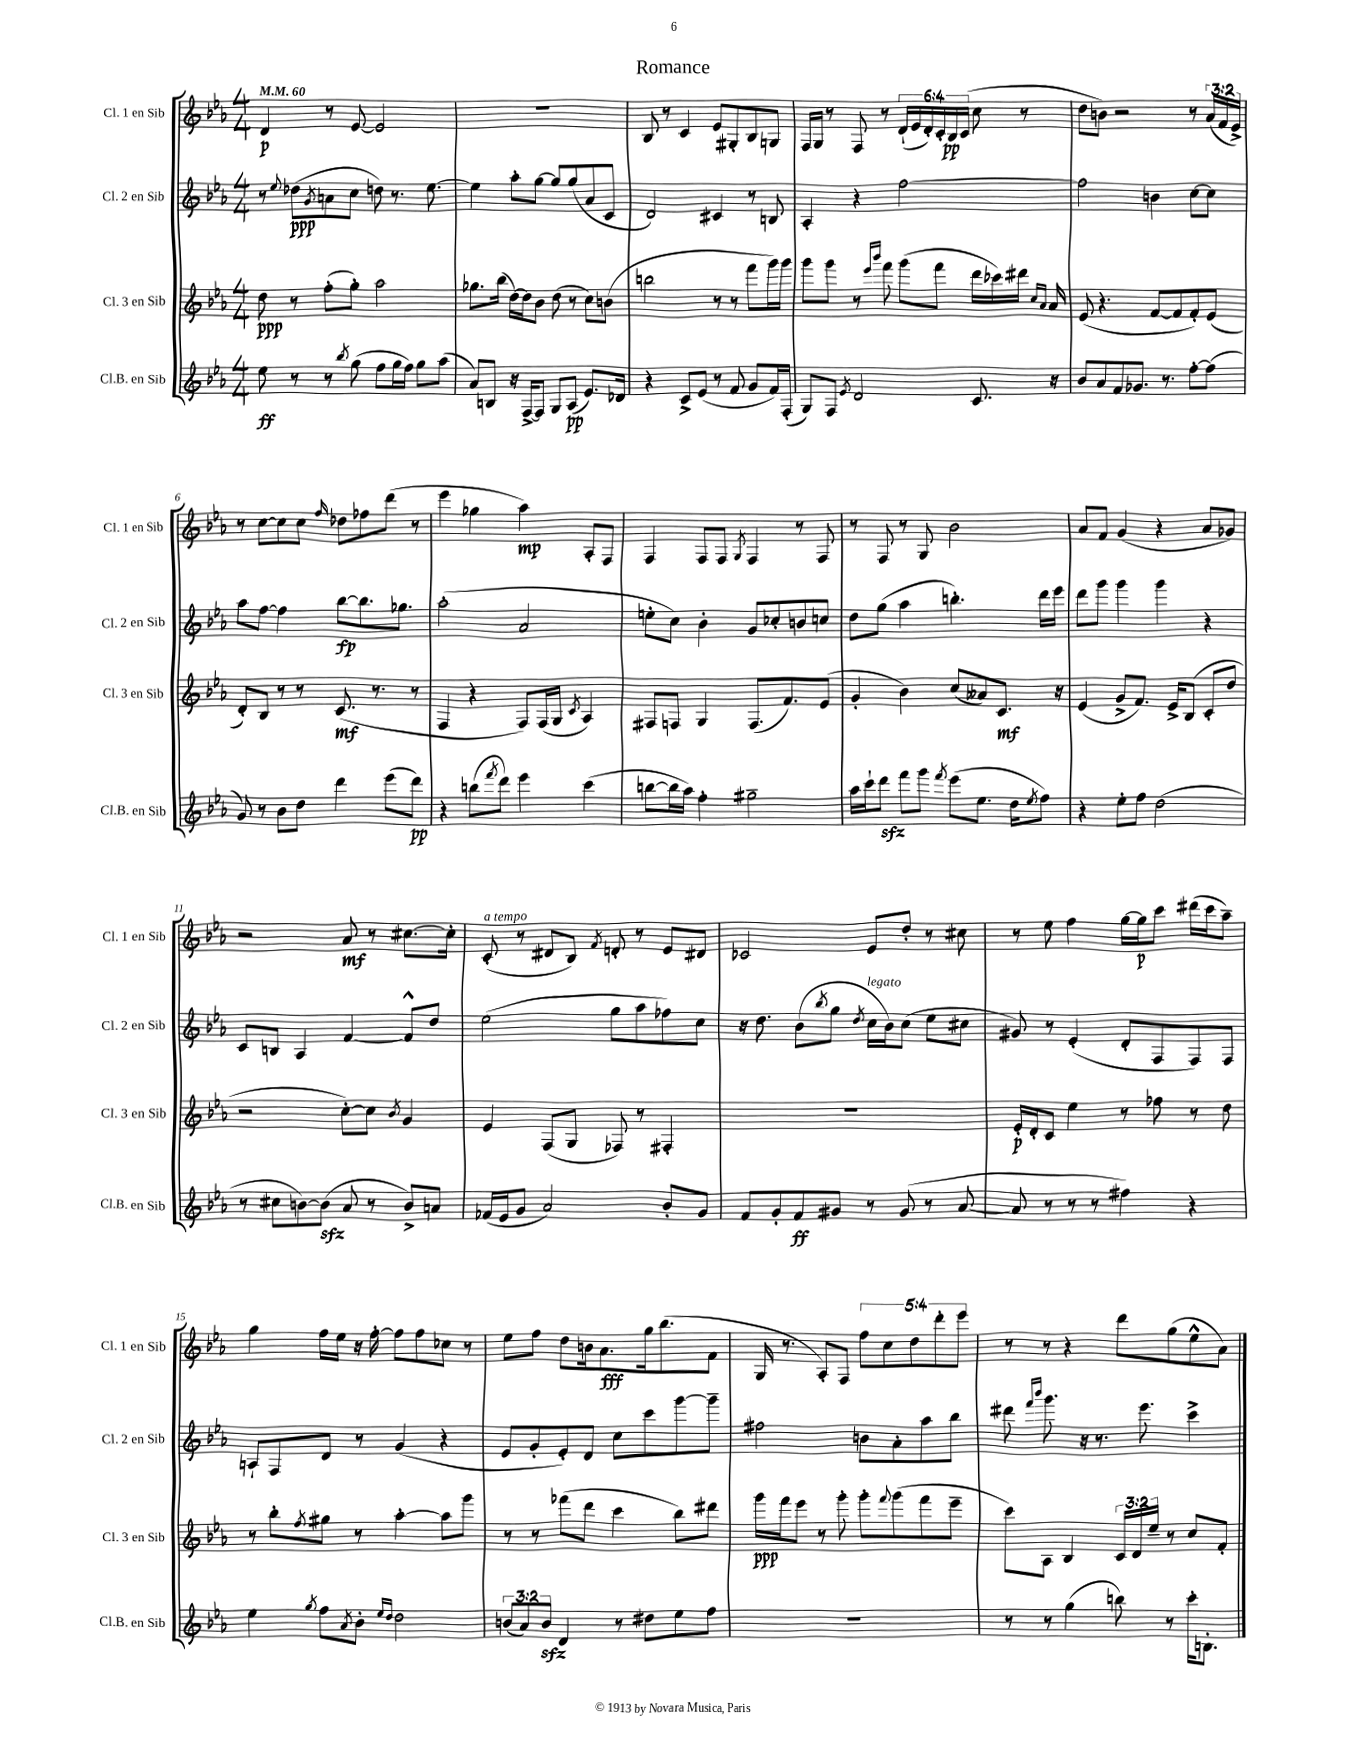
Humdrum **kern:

**kern	**kern	**kern	**kern
*staff4	*staff3	*staff2	*staff1
*clefG2	*clefG2	*clefG2	*clefG2
*k[b-e-a-]	*k[b-e-a-]	*k[b-e-a-]	*k[b-e-a-]
*M4/4	*M4/4	*M4/4	*M4/4
*MM60	*MM60	*MM60	*MM60
8ee-	8dd	8r	4d
.	.	8qqee-	.
8r	8r	(8dd-	.
.	.	8qg	.
8r	(8ff'	8a	8r
8qbb-	.	.	.
(8gg	8gg')	8cc	[8e-
8ff	2aa-	8dd)	2e-]
16gg	.	8.r	.
16ff)	.	.	.
8gg	.	.	.
.	.	[8.ee-	.
(8aa-	.	.	.
=	=	=	=
8a-)	8.gg-	4ee-]	1r
8B	.	.	.
.	(16bb-	.	.
16r	[16dd)	8aa-'	.
[16F^	16dd]	.	.
8F]	8b-	[8gg	.
8G	(8dd	8gg]	.
(8A-	8r	(8gg	.
8.e-)	8cc)	8a-	.
.	(8b	8c	.
16d-	.	.	.
=	=	=	=
4r	2bb	2d)	8B-
.	.	.	8r
8c^	.	.	4c
(8e-	.	.	.
8r	8r	4c#	8e-
8f	8r	.	8G#'
8g	8fff	8r	8B-
16f)	16ggg)	8B	8G
(16F'	16ggg	.	.
=	=	=	=
8G)	8ggg	4A-'	16F
.	.	.	16G
8F	8ggg	.	8r
8qe-	.	.	.
2d	8r	4r	8F
.	16qqeee-	.	.
.	16qqbbb-	.	.
.	8fff	.	8r
.	(8ggg	[2ff	(24d`
.	.	.	24e-
.	.	.	24d')
.	8fff	.	24c'
.	.	.	24B-
.	.	.	(24c
8.c	16ddd	.	8cc
.	16ccc-)	.	.
.	16ddd#	.	8r
.	16qqcc	.	.
.	16qqa-	.	.
16r	16a-	.	.
=	=	=	=
8b-	(8e-	2ff]	8dd
8a-	4.r	.	8b)
8f	.	.	2r
8.g-	.	.	.
.	[8f	4b	.
8.r	.	.	.
.	8f]	.	.
[8ff'	8f')	[8cc	8r
(8ff]	(8e-	8cc]	(24a-
.	.	.	24f
.	.	.	24e-^)
=	=	=	=
8g)	8d')	8aa-	8r
8r	8B-	[8ff	[8cc
8b-	8r	4ff]	8cc]
8dd	8r	.	8cc
.	.	.	16qqff
4ddd	(8.c	[8bb-	8dd-
.	.	8.bb-]	8ff-
.	8.r	.	.
(8eee-	.	.	(8ddd
.	.	8.gg-	.
8ddd)	8r	.	8r
=	=	=	=
4r	4F	(2aa-'	4eee-
(8bb	4r	.	4gg-
8qfff	.	.	.
8ddd)	.	.	.
4eee-	8F)	2a-	4aa-)
.	(16F	.	.
.	16G	.	.
.	8qc	.	.
(4ccc	4A-)	.	8A-'
.	.	.	8F
=	=	=	=
[8bb	8F#	8ee'	4F
16bb]	8F	8cc)	.
16aa-)	.	.	.
4ff'	4G	4b-'	8F
.	.	.	8F
.	.	.	8qG
2gg#~	(8.F	8g	4F
.	.	8cc-'	.
.	8.f)	.	.
.	.	8b	8r
.	(8e-	8cc	8F
=	=	=	=
16aa-	4g'	8dd	8r
16ccc`	.	.	.
8ddd	.	(8gg	8F
8fff	4b-)	4aa-	8r
8ggg	.	.	8G
8qfff	.	.	.
(8eee-	(8cc	4.bb')	2b-
8.ee-	8a--)	.	.
.	8.c	.	.
16dd	.	.	.
8qee-	.	.	.
8ff)	.	16ddd	.
.	16r	16eee-	.
=	=	=	=
4r	(4e-	8ddd	8a-
.	.	8ggg	8f
8ee-'	8g^	4ggg	(4g
8ff	8.f)	.	.
(2dd	.	4ggg	4r
.	16e-^	.	.
.	(8B-	.	.
.	8c'	4r	8a-
.	8dd	.	8g-)
=	=	=	=
8r	2r	8c	2r
8cc#	.	8B	.
[8b)	.	4A-	.
(8b]	.	.	.
8a-	[8cc')	[4f	8a-
8r	8cc]	.	8r
.	8qb-	.	.
8b^)	4g	8f^^]	[8.cc#
8a	.	8dd	.
.	.	.	16cc#']
=	=	=	=
(16f-	4e-	(2ee-	(8c'
16e-	.	.	.
8g	.	.	8r
2a-)	(8F	.	8d#
.	8G	.	8B-)
.	.	.	8qf
.	8F-)	8gg	8d'
.	8r	8aa-	8r
8b-'	4F#'	8ff-)	8e-
8g	.	8cc	8d#
=	=	=	=
8f	1r	16r	2c-
.	.	8.dd	.
8g'	.	.	.
8f	.	(8b-	.
.	.	8qbb-	.
8g#	.	8gg	.
.	.	8qdd	.
8r	.	16cc	8e-
.	.	16b-)	.
(8g#	.	(8cc	8dd'
8r	.	8ee-	8r
[8a-	.	8cc#	8cc#
=	=	=	=
8a-]	16e-'	8g#)	8r
.	16d'	.	.
8r	8c	8r	8ee-
8r	4ee-	(4e-'	4ff
8r	.	.	.
4ff#)	8r	8d'	[16gg
.	.	.	16gg]
.	8ff-	8F	8ccc
4r	8r	8F)	(16ddd#
.	.	.	16ccc
.	8dd	8F	8aa-~)
=	=	=	=
4ee-	8r	8A`	4gg
.	8bb-'	8F	.
8qgg	8qff	.	.
8ff	8gg#	8d	16ff
.	.	.	16ee-
8qa-	.	.	.
8b-'	8r	8r	16r
.	.	.	[16ff'
16qqee-	.	.	.
16qqdd	.	.	.
2dd	[4aa-'	(4g	8ff]
.	.	.	8ff
.	8aa-]	4r	8cc-
.	8ggg	.	8r
=	=	=	=
(12b	8r	8e-	8ee-
12a-)	.	.	.
.	8r	8g'	8ff
12b	.	.	.
4d	(8fff-	8e-')	8dd
.	8ddd	8d	16b
.	.	.	8.a-
8r	4ccc	8cc	.
8dd#	.	8ccc	16gg
.	.	.	(8.bb-
8ee-	8bb-)	[8ggg	.
8ff	8ddd#	8ggg~]	8f
=	=	=	=
1r	16ggg	2ff#	16G
.	16fff	.	8.r
.	8eee-	.	.
.	8r	.	8A-')
.	8ggg'	.	8F
.	8ggg'	8b	10ff
.	.	.	10cc
.	8qqfff	.	.
.	(8ggg	8a-'	.
.	.	.	10dd
.	8fff	8aa-	.
.	.	.	10ddd'
.	8eee-~	8bb-	.
.	.	.	10eee-
=	=	=	=
8r	8ccc)	8ddd#	8r
.	.	16qqfff	.
.	.	16qqbbb-	.
8r	8A-	8.ggg	8r
(4gg	4B-	.	4r
.	.	16r	.
.	.	8.r	.
8bb)	24c	.	8ddd
.	24d	.	.
.	.	8.eee-	.
.	24ee-~	.	.
8r	8r	.	(8gg
16ccc'	8cc	4ccc^	8ee-^^
8.B'	.	.	.
.	8f'	.	8a-)
==	==	==	==
*-	*-	*-	*-
